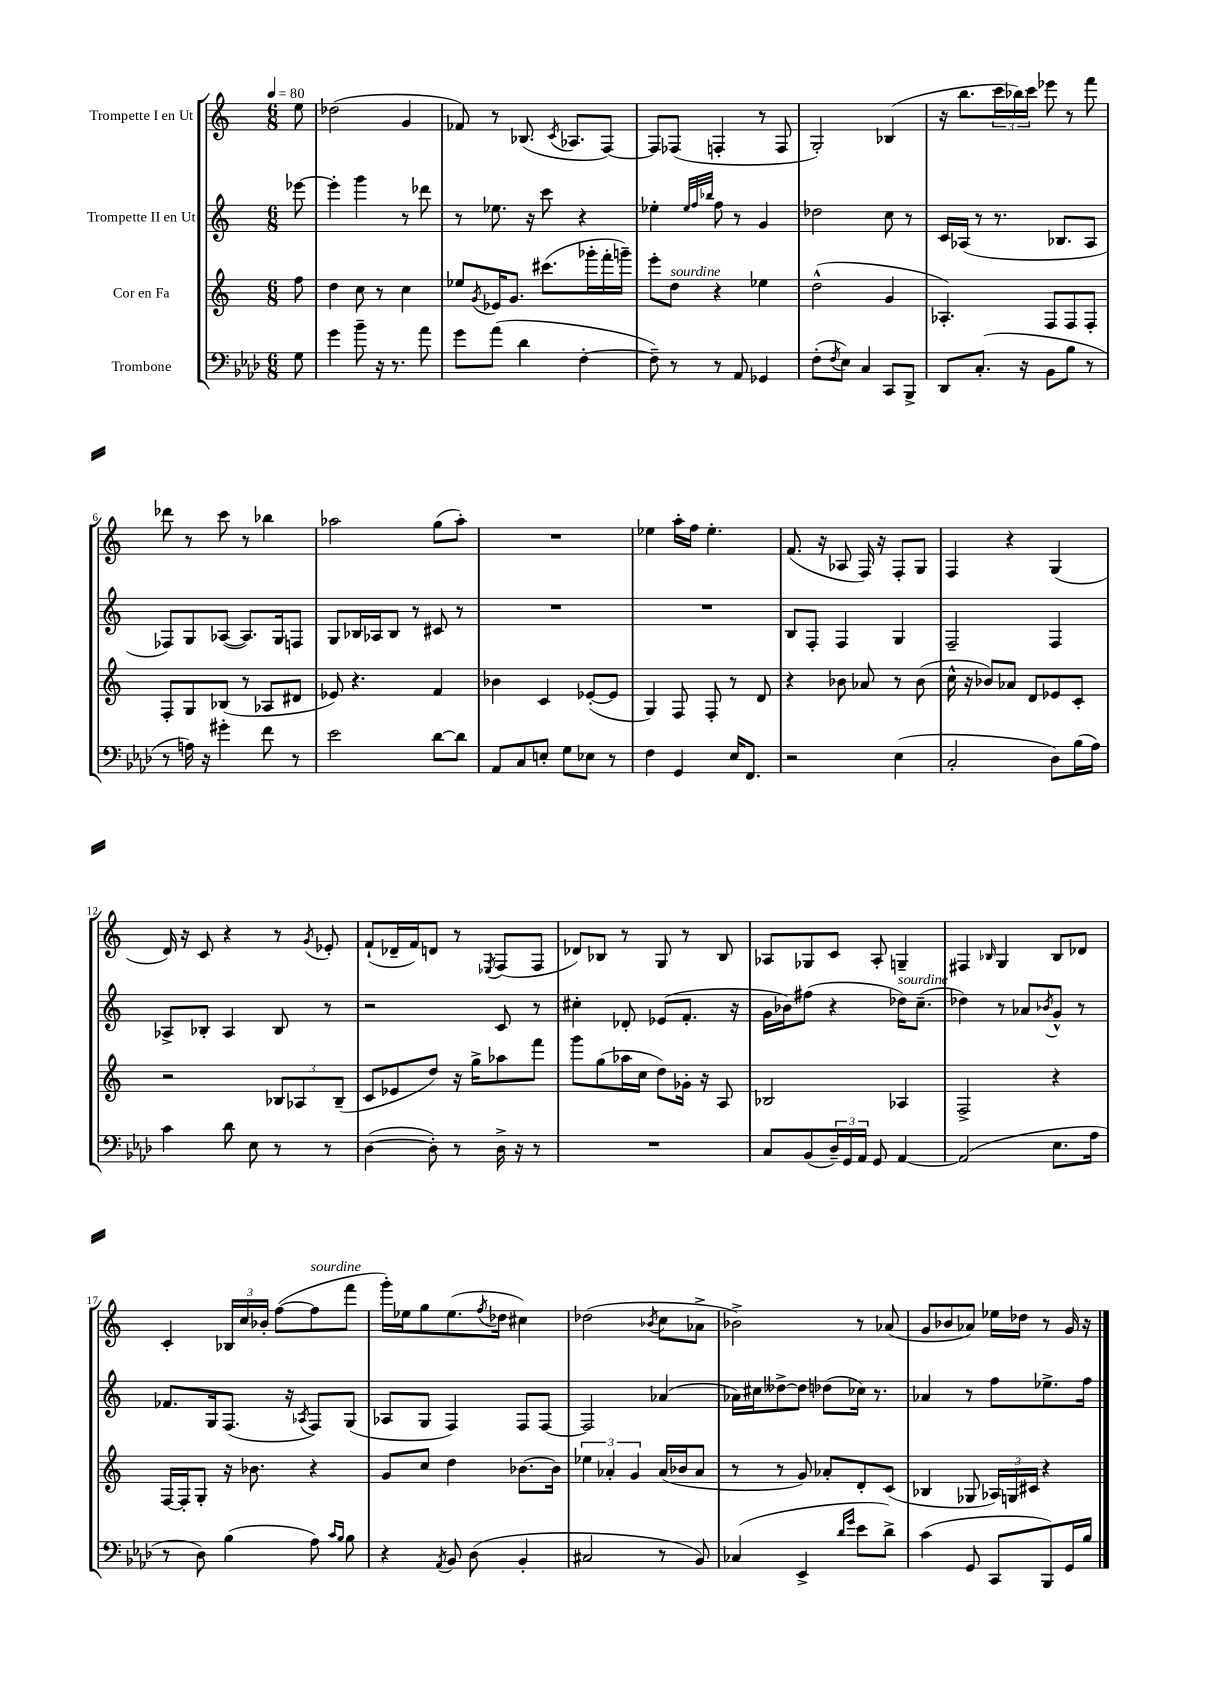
<<
\new StaffGroup <<
\new Staff = "s0" \with { instrumentName = "Trompette I en Ut" } {
    \clef treble \key c \major \numericTimeSignature \time 6/8 \partial 8 \tempo 4 = 80
    e''8 |
    des''2( g'4 |
    fes'8) r8 bes8.( \acciaccatura { c'8 } aes8. f8~) |
    f8 fes8( f4-. r8 f8 |
    g2-.) bes4( |
    r16 b''8. \tuplet 3/2 { c'''16 bes''16) c'''16 } ees'''8 r8 f'''8 |
    des'''8 r8 c'''8 r8 bes''4 |
    aes''2 g''8( aes''8-.) |
    R2. |
    ees''4 a''16-. f''16 ees''4.-. |
    f'8.( r16 aes8 f16) r16 f8-. g8 |
    f4 r4 g4( |
    d'16) r16 c'8 r4 r8 \acciaccatura { g'8 } ees'8-. |
    f'8-!( des'16-- f'16) d'8 r8 \acciaccatura { ees8 } f8( f8 |
    des'8) bes8 r8 g8 r8 bes8 |
    aes8 ges8 c'8 aes8-. g4-- |
    fis4 \grace { bes16 } g4 bes8 des'8 |
    c'4-. \tuplet 3/2 { bes16 c''16 bes'16-. } f''8~( f''8^\markup { \italic "sourdine" } f'''8 |
    g'''16-.) ees''16 g''8 ees''8.( \acciaccatura { f''8 } des''16 cis''4) |
    des''2( \acciaccatura { bes'8 } c''8 aes'8-> |
    bes'2->) r8 aes'8( |
    g'8 bes'8 aes'8) ees''16 des''16 r8 g'16 r16 \bar "|." |
}
\new Staff = "s1" \with { instrumentName = "Trompette II en Ut" } {
    \clef treble \key c \major \numericTimeSignature \time 6/8 \partial 8
    ees'''8~ |
    ees'''4-. g'''4 r8 des'''8 |
    r8 ees''8. r16 c'''8 r4 |
    ees''4-. \grace { ees''32 f''32 bes''32 } f''8 r8 g'4 |
    des''2 c''8 r8 |
    c'16 aes16( r8 r8. bes8. aes8 |
    fes8) g8 aes8~( aes8.) g16 f8 |
    g8 bes16 aes16 bes8 r8 cis'8 r8 |
    R2. |
    R2. |
    b8 f8-. f4 g4 |
    f2-- f4 |
    aes8-> bes8-. aes4 bes8 r8 |
    r2 c'8 r8 |
    cis''4-. des'8-. ees'8( f'8.-. r16 |
    g'16 bes'16) fis''8( r4 des''16^\markup { \italic "sourdine" }) c''8.--( |
    des''4) r8 aes'8 \acciaccatura { bes'8 } g'8-^ r8 |
    fes'8. g16 f8.( r16 \acciaccatura { aes8 } f8) g8( |
    aes8 g8 f4) f8 f8~ |
    f2 aes'4( |
    aes'16) cis''16 deses''8~-> deses''8 des''8( ces''16) r8. |
    aes'4 r8 f''8 ees''8.-> f''16 \bar "|." |
}
\new Staff = "s2" \with { instrumentName = "Cor en Fa" } {
    \clef treble \key c \major \numericTimeSignature \time 6/8 \partial 8
    f''8 |
    d''4 c''8 r8 c''4 |
    ees''8 \acciaccatura { g'8 } ees'16 g'8. cis'''8.( ges'''16-. f'''16-. g'''16--) |
    e'''8-. d''8^\markup { \italic "sourdine" } r4 ees''4 |
    d''2-^( g'4 |
    aes4.-.) f8 f8 f8-. |
    f8-. g8 bes8( r8 aes8 dis'8 |
    ees'8) r4. f'4 |
    bes'4 c'4 ees'8~-.( ees'8 |
    g4) f8 f8-. r8 d'8 |
    r4 bes'8 aes'8 r8 bes'8( |
    c''16-^ r16 bes'8) aes'8 d'8 ees'8 c'8-. |
    r2 \tuplet 3/2 { bes8 aes8 bes8--( } |
    c'8 ees'8 d''8) r16 g''16-> aes''8 f'''8 |
    g'''8 g''8( aes''16 c''16 d''8) ges'16-. r16 a8 |
    bes2 aes4 |
    f2-> r4 |
    f16~ f16-. g8-. r16 bes'8. r4 |
    g'8 c''8 d''4 bes'8.~ bes'16 |
    \tuplet 3/2 { ees''4 aes'4-. g'4 } aes'16( bes'16 aes'8 |
    r8 r8 g'8) aes'8-. d'8-. c'8( |
    bes4 ges8 \tuplet 3/2 { aes16) g16 cis'16 } r4 \bar "|." |
}
\new Staff = "s3" \with { instrumentName = "Trombone" } {
    \clef bass \key aes \major \numericTimeSignature \time 6/8 \partial 8
    g8 |
    g'4 bes'8-- r16 r8. aes'8 |
    g'8 aes'8( des'4 f4~-. |
    f8--) r8 r8 aes,8 ges,4 |
    f8-.( \acciaccatura { f8 } ees8) c4 c,8 bes,,8-> |
    des,8 c8.-.( r16 bes,8 bes8 r8 |
    r8 a16) r16 gis'4-. f'8 r8 |
    ees'2 des'8~ des'8 |
    aes,8 c8 e8-. g8 ees8 r8 |
    f4 g,4 ees16 f,8. |
    r2 ees4( |
    c2-. des8) bes16( aes16) |
    c'4 des'8 ees8 r8 r8 |
    des4~( des8-.) r8 des16-> r16 r8 |
    R2. |
    c8 bes,8( \tuplet 3/2 { des16--) g,16 aes,16 } g,8 aes,4~ |
    aes,2( ees8. aes16 |
    r8 des8) bes4( aes8) \grace { c'16 bes16 } bes8 |
    r4 \acciaccatura { aes,8 } bes,8 des8( bes,4-. |
    cis2 r8 bes,8) |
    ces4( ees,4-> \grace { des'16 g'16 } ees'8 des'8->) |
    c'4( g,8 c,8 bes,,8) g,16 bes16 \bar "|." |
}
>>
>>
